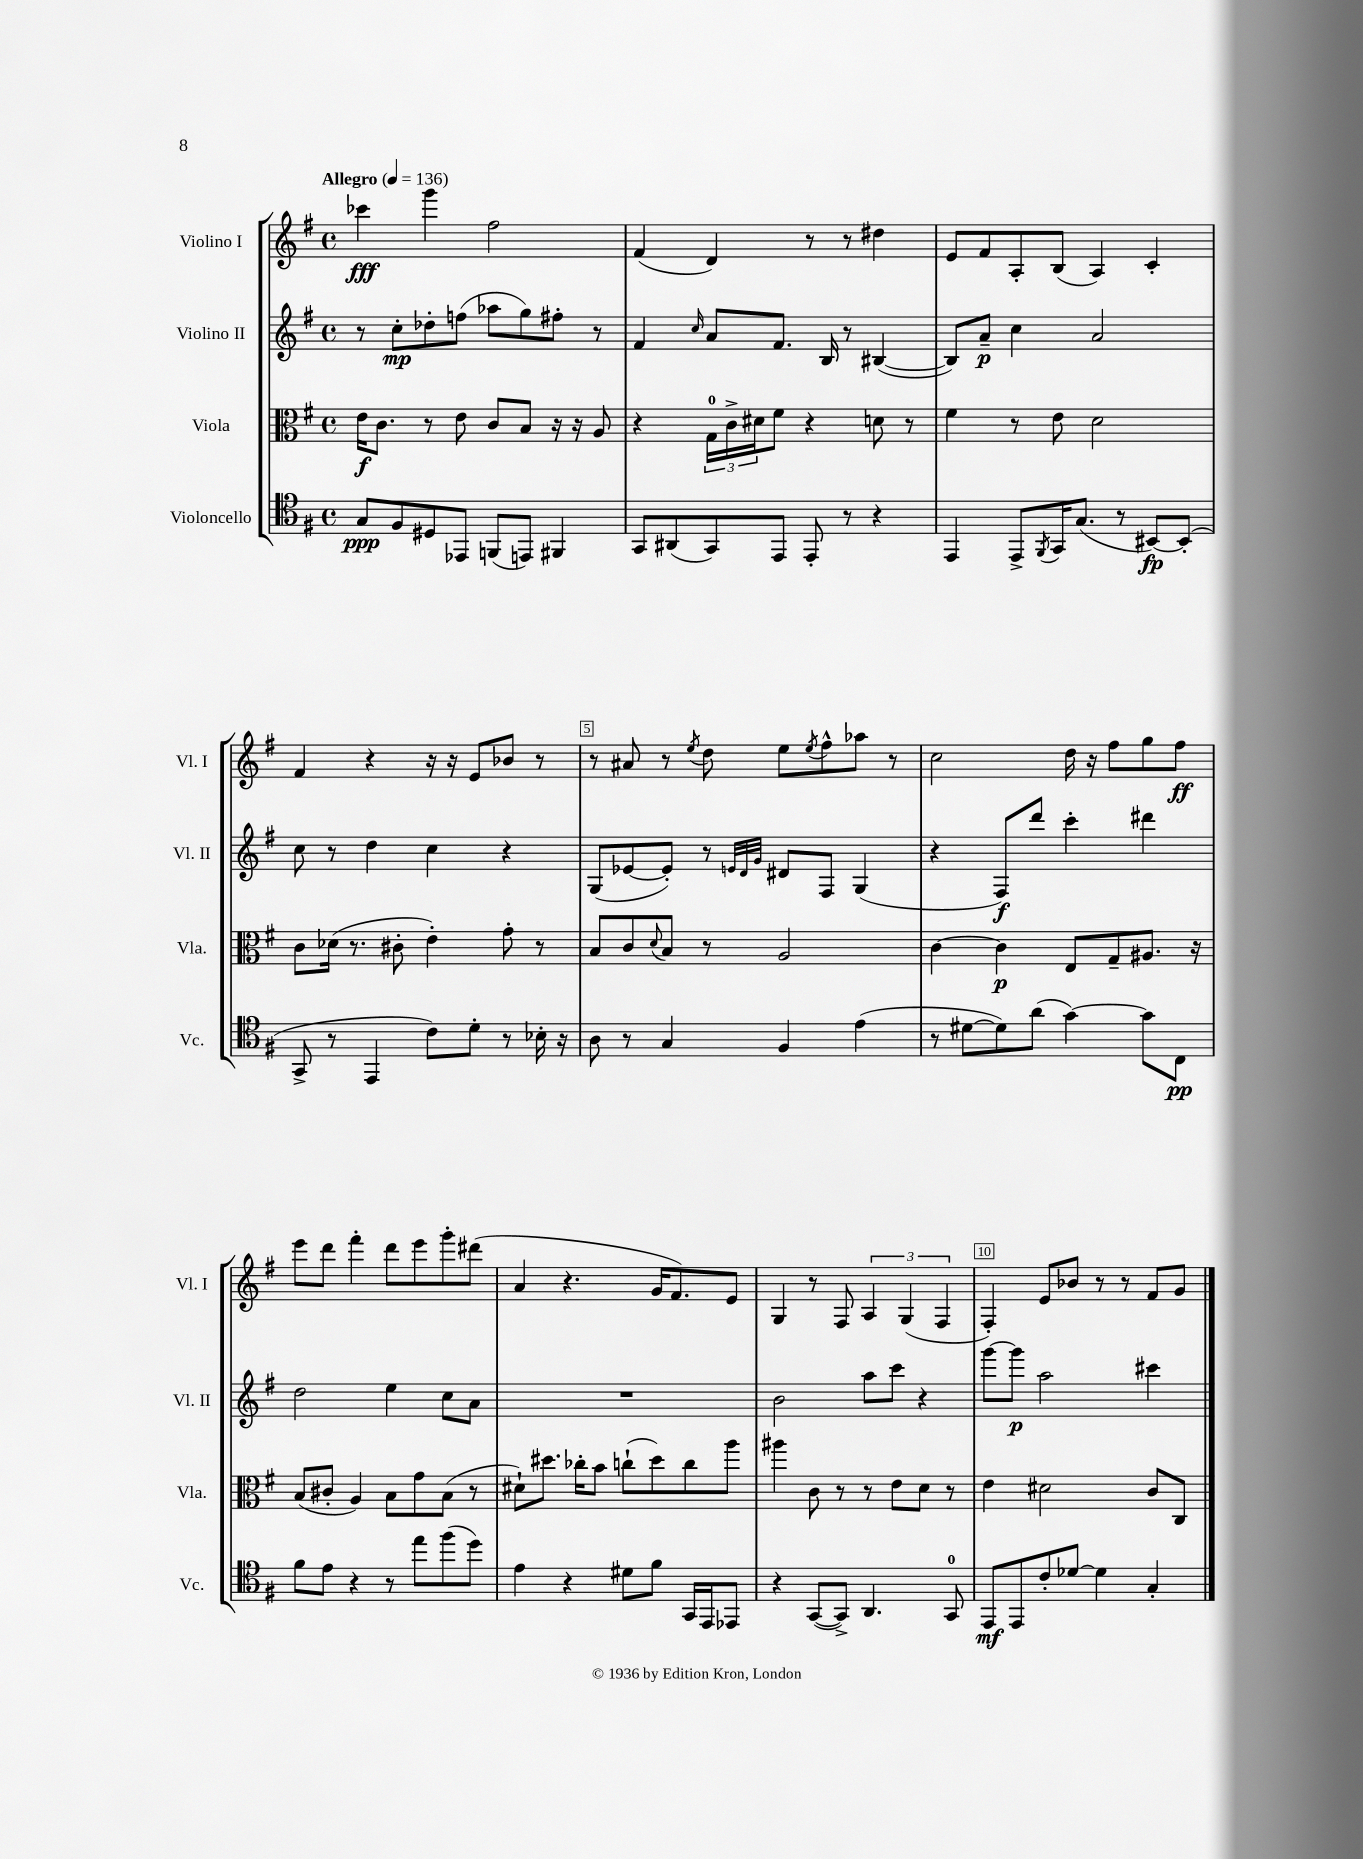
<<
\new StaffGroup <<
\new Staff = "s0" \with { instrumentName = "Violino I" shortInstrumentName = "Vl. I" } {
    \clef treble \key g \major \defaultTimeSignature \time 4/4 \tempo "Allegro" 4 = 136
    ces'''4\fff g'''4 fis''2 |
    fis'4( d'4) r8 r8 dis''4 |
    e'8 fis'8 a8-. b8( a4) c'4-. |
    fis'4 r4 r16 r16 e'8 bes'8 r8 |
    r8 ais'8 r8 \acciaccatura { e''8 } d''8 e''8 \acciaccatura { e''8 } fis''8-^ aes''8 r8 |
    c''2 d''16 r16 fis''8 g''8 fis''8\ff |
    e'''8 d'''8 fis'''4-. d'''8 e'''8 g'''8-. dis'''8( |
    a'4 r4. g'16 fis'8.) e'8 |
    g4 r8 fis8 \tuplet 3/2 { a4 g4( fis4 } |
    fis4-.) e'8 bes'8 r8 r8 fis'8 g'8 \bar "|." |
}
\new Staff = "s1" \with { instrumentName = "Violino II" shortInstrumentName = "Vl. II" } {
    \clef treble \key g \major \defaultTimeSignature \time 4/4
    r8 c''8-.\mp des''8-. f''8( aes''8 g''8) fis''8-. r8 |
    fis'4 \grace { c''16 } a'8 fis'8. b16 r8 bis4~( |
    bis8) a'8--\p c''4 a'2 |
    c''8 r8 d''4 c''4 r4 |
    g8( ees'8~ ees'8-.) r8 \grace { e'32 d'32 g'32 } dis'8 fis8 g4( |
    r4 fis8\f) d'''8 c'''4-. dis'''4 |
    d''2 e''4 c''8 a'8 |
    R1 |
    b'2 a''8 c'''8 r4 |
    g'''8~ g'''8\p a''2 cis'''4 \bar "|." |
}
\new Staff = "s2" \with { instrumentName = "Viola" shortInstrumentName = "Vla." } {
    \clef alto \key g \major \defaultTimeSignature \time 4/4
    e'16\f c'8. r8 e'8 c'8 b8 r16 r16 a8 |
    r4 \tuplet 3/2 { g16-0 c'16-> dis'16 } fis'8 r4 d'8 r8 |
    fis'4 r8 e'8 d'2 |
    c'8 des'16( r8. cis'8-. e'4-.) g'8-. r8 |
    b8 c'8 \appoggiatura { d'8 } b8 r8 a2 |
    c'4~ c'4\p e8 g8-- ais8. r16 |
    b8( cis'8-. a4) b8 g'8 b8( r8 |
    dis'8-!) dis''8. ces''16-. b'8 c''8-!( dis''8) c''8 a''8 |
    ais''4 c'8 r8 r8 e'8 d'8 r8 |
    e'4 dis'2 c'8 c8 \bar "|." |
}
\new Staff = "s3" \with { instrumentName = "Violoncello" shortInstrumentName = "Vc." } {
    \clef tenor \key g \major \defaultTimeSignature \time 4/4
    g8\ppp fis8 dis8 ees,8 f,8( e,8) fis,4 |
    g,8 ais,8( g,8) e,8 e,8-. r8 r4 |
    e,4 e,8-> \acciaccatura { fis,8 } g,16 g8.( r8 bis,8~\fp) bis,8-.( |
    g,8-> r8 e,4 c'8) d'8-. r8 bes16-. r16 |
    a8 r8 g4 fis4 e'4( |
    r8 dis'8~ dis'8) a'8( g'4~) g'8 c8\pp |
    fis'8 e'8 r4 r8 e''8 fis''8( d''8) |
    e'4 r4 dis'8 fis'8 g,16 e,16 ees,8 |
    r4 g,8~( g,8->) a,4. g,8-0 |
    e,8\mf e,8 c'8-. des'8~ des'4 g4-. \bar "|." |
}
>>
>>
\layout { \context { \Score \override BarNumber.break-visibility = ##(#f #t #t) barNumberVisibility = #(every-nth-bar-number-visible 5) \override BarNumber.stencil = #(make-stencil-boxer 0.1 0.3 ly:text-interface::print) } }
